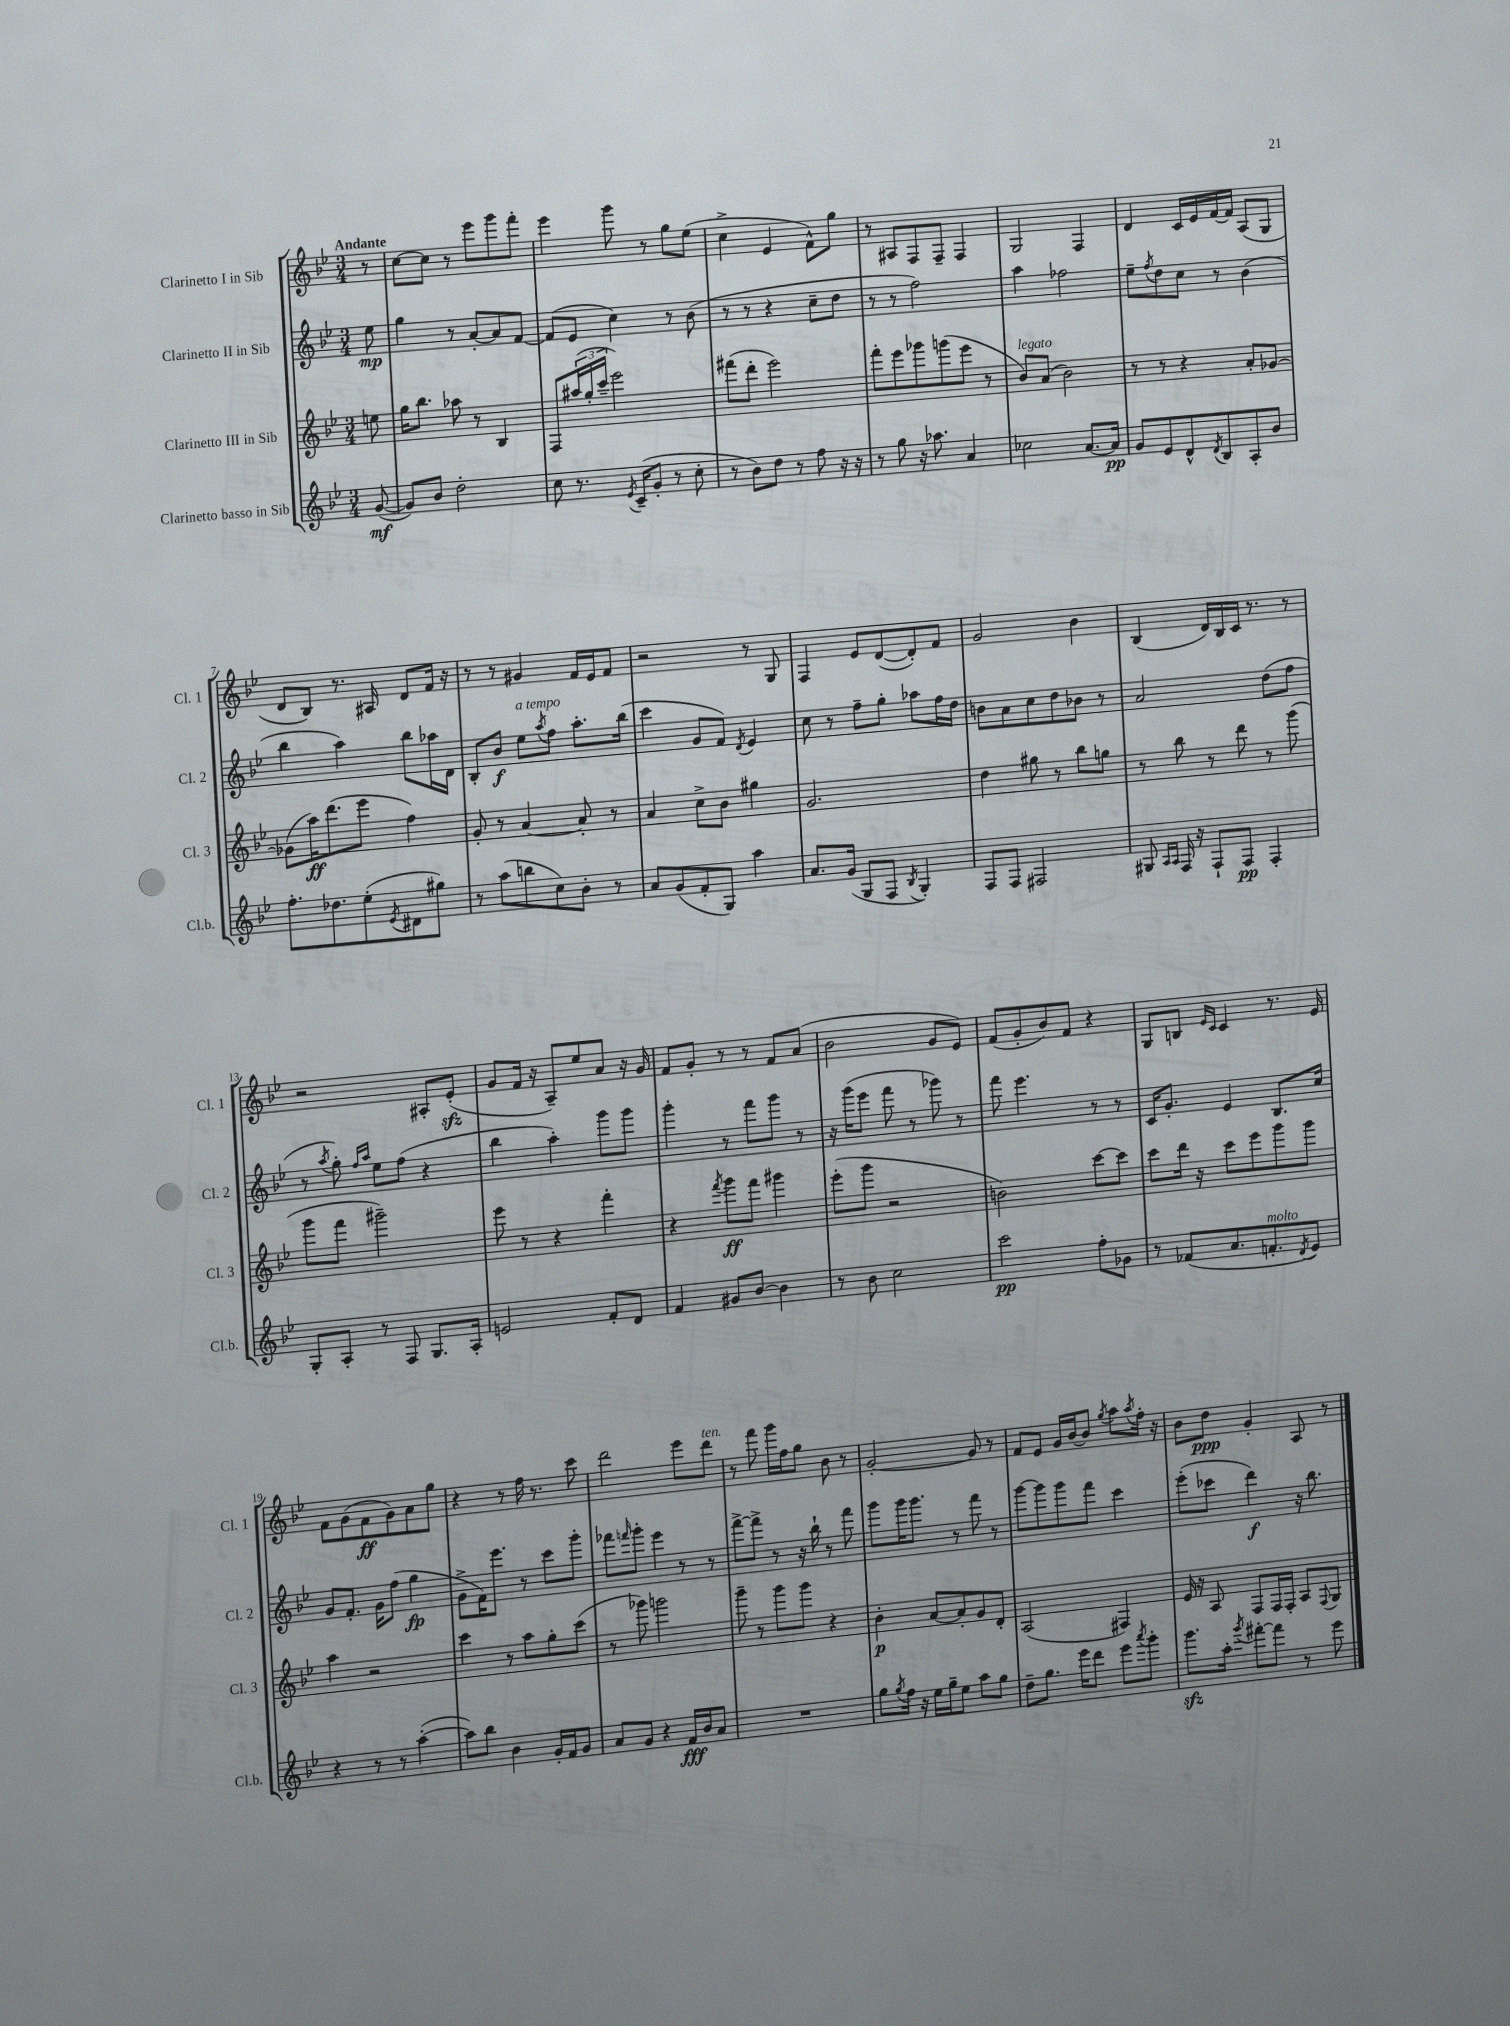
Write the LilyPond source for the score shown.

<<
\new StaffGroup <<
\new Staff = "s0" \with { instrumentName = "Clarinetto I in Sib" shortInstrumentName = "Cl. 1" } {
    \clef treble \key bes \major \numericTimeSignature \time 3/4 \partial 8 \tempo "Andante"
    r8 |
    c''8~ c''8 r8 ees'''8 g'''8 f'''8-. |
    ees'''4 g'''8 r8 g''8 ees''8( |
    c''4-> ees'4 f'8-^) g''8 |
    r8 ais8 f8 f8-- f4 |
    g2 f4 |
    d'4 c'16 ees'16 f'16~ f'16 a8( g8 |
    d'8 bes8) r8. ais16 d'8 f'16 r16 |
    r8 r8 gis'4 f'16 ees'16 f'8 |
    r2 r8 g8 |
    f4 ees'8 d'8~( d'8-.) f'8 |
    g'2 bes'4 |
    bes4( d'16) bes16 c'16 r8. r8 |
    r2 ais8-. ees'8-.\sfz( |
    g'8 f'16 r16 a8--) ees''8 a'8 r16 g'16 |
    f'8 g'8-. r8 r8 f'8 a'8( |
    bes'2 g'8 ees'8) |
    f'8( g'8-. bes'8) f'8 r4 |
    g8 b8 \grace { ees'16 c'16 } c'4 r8. ees'16 |
    f'8 g'8( f'8\ff g'8) a'8 g''8 |
    r4 r8 f''16 r8. c'''8 |
    d'''2 ees'''8 d'''8^\markup { \italic "ten." } |
    r8 f'''8 g'''16 f''16 g''8 bes'8 r8 |
    g'2~-. g'8 r8 |
    f'8 ees'8 g'16 bes'16~ bes'8 \acciaccatura { g''8 } a''8 \acciaccatura { a''8 } f''16-. r16 |
    bes'8 d''8\ppp g'4-. a8 r8 \bar "|." |
}
\new Staff = "s1" \with { instrumentName = "Clarinetto II in Sib" shortInstrumentName = "Cl. 2" } {
    \clef treble \key bes \major \numericTimeSignature \time 3/4 \partial 8
    ees''8\mp |
    g''4 r8 a'8~-. a'8 f'8~ |
    f'8( ees'8 c''4) r8 bes'8( |
    r8 r8 r4 c''8-- d''8 |
    r8 r8 f''2) |
    a''4 fes''2 |
    ees''8-- \acciaccatura { f''8 } d''8 c''8 r8 bes'4( |
    bes''4 a''4) bes''8 aes''16 d'16 |
    bes8-. bes'8\f ees''8^\markup { \italic "a tempo" } \acciaccatura { a''8 } f''8 a''8.-. bes''16( |
    c'''4 g'8 f'8) \acciaccatura { d'8 } ees'4 |
    c''8 r8 f''8-- g''8-. aes''8 f''16 d''16 |
    b'8 a'8 c''8 d''8 bes'8 r8 |
    a'2 d''8( f''8 |
    r8 \acciaccatura { a''8 } g''8-.) \grace { f''16 a''16 } ees''8 f''8( r4 |
    bes''4 a''4-.) g'''8 g'''8 |
    g'''4-. r8 f'''8 g'''8 r8 |
    r16 g'''16( ees'''8 f'''8 r8 ges'''8) r8 |
    f'''8 ees'''4. r8 r8 |
    c'16 g'8.-. ees'4 bes8. c''16 |
    g'8 f'8.-. g'16 f''8( g''4\fp |
    g'8-> f'16) ees'''8. r8 c'''8 g'''8-. |
    fes'''8 \grace { f'''16 } g'''8-. ees'''4 r8 r8 |
    f'''8~-> f'''8-> r8 r16 bes''16-! r8 f'''8 |
    g'''8 g'''16 g'''8. r8 f'''8 r8 |
    g'''8~ g'''8 g'''8 f'''8 c'''4 |
    ees'''8-.( ces'''8 d'''4\f) r16 bes''8. \bar "|." |
}
\new Staff = "s2" \with { instrumentName = "Clarinetto III in Sib" shortInstrumentName = "Cl. 3" } {
    \clef treble \key bes \major \numericTimeSignature \time 3/4 \partial 8
    e''8 |
    g''16 bes''8. aes''8 r8 bes4 |
    f8 \tuplet 3/2 { ais''16( g''16-. c'''16-- } ees'''2) |
    fis'''8( d'''8-. ees'''2) |
    f'''8-. ees'''8 ges'''8 g'''8( ees'''8 r8 |
    bes'8^\markup { \italic "legato" }) a'8( bes'2) |
    r8 r8 r4 a'8-. ges'8~ |
    ges'8( a''16\ff) d'''8.( ees'''8 f''4) |
    g'8-. r8 a'4~ a'8-. r8 |
    a'4 c''8-> bes'8 gis''4 |
    g'2. |
    d''4 gis''8 r8 bes''8 g''8 |
    r8 bes''8 r8 d'''8 r8 g'''8( |
    g'''8 f'''8 gis'''2--) |
    ees'''8 r8 r4 f'''4-. |
    r4 \acciaccatura { f'''8 } g'''8\ff f'''8 gis'''4 |
    ees'''8-.( g'''8 r2 |
    b'2) c'''8~ c'''8 |
    c'''8 d'''16 r16 c'''8 ees'''8 g'''8 g'''8 |
    a''4 r2 |
    c'''4 r8 a''8 g''8-. c'''8( |
    r8 ges'''8) g'''2 |
    g'''8-- r8 g'''8 g'''8 r4 |
    bes'4-.\p a'8~ a'8-. g'8 d'8-. |
    a2( fis4) |
    ees'16 r16 a8 f8 f16 f16-. a8 \appoggiatura { f8 } g8 \bar "|." |
}
\new Staff = "s3" \with { instrumentName = "Clarinetto basso in Sib" shortInstrumentName = "Cl.b." } {
    \clef treble \key bes \major \numericTimeSignature \time 3/4 \partial 8
    g'8~\mf( |
    g'8) bes'8 d''2-. |
    c''8 r8. \acciaccatura { ees'8 } c'16--( g'8-. r8 c''8-. |
    r8 bes'8) d''8 r8 f''8 r16 r16 |
    r8 g''8 r16 aes''8. a'4 |
    ces''2 a'8.~ a'16\pp |
    g'8 ees'8 d'8-^ \acciaccatura { d'8 } bes8 a8-. bes'8 |
    f''8.-. des''8. ees''8-.( \acciaccatura { ees'8 } dis'8 gis''8) |
    r8 a''8( b''8 c''8) bes'8-. r8 |
    a'8 g'8( f'8-. g8) a''4 |
    a'8. g'16( g8 f8 \acciaccatura { bes8 } g4-.) |
    f8 f8 fis2 |
    gis8 \grace { a16 a16 } f16 r16 f8-! f8\pp f4-. |
    g8-. a8-. r8 f8 g8. a16-. |
    e'2 f'8-. d'8 |
    f'4 gis'8 bes'8~ bes'4 |
    r8 bes'8 c''2 |
    c'''2\pp f''8-. ges'8 |
    r8 fes'8( a'8. f'8.-.^\markup { \italic "molto" } \acciaccatura { d'8 } ees'8) |
    r4 r8 r8 a''4~-.( |
    a''8) bes''8 bes'4 g'16-. f'16 g'8 |
    a'8 g'8 r4 f'16\fff bes'16 a'8 |
    R2. |
    g''8 \acciaccatura { g''8 } f''16 r16 ees''16 g''16-- ees''8 a''8 g''8 |
    d''8-- g''8. ees'''16 d'''8 ees'''8 \acciaccatura { a'''8 } g'''8-. |
    g'''8.\sfz a''16-. \acciaccatura { g'''8 } fis'''8~-. fis'''8 r8 ees'''8 \bar "|." |
}
>>
>>
